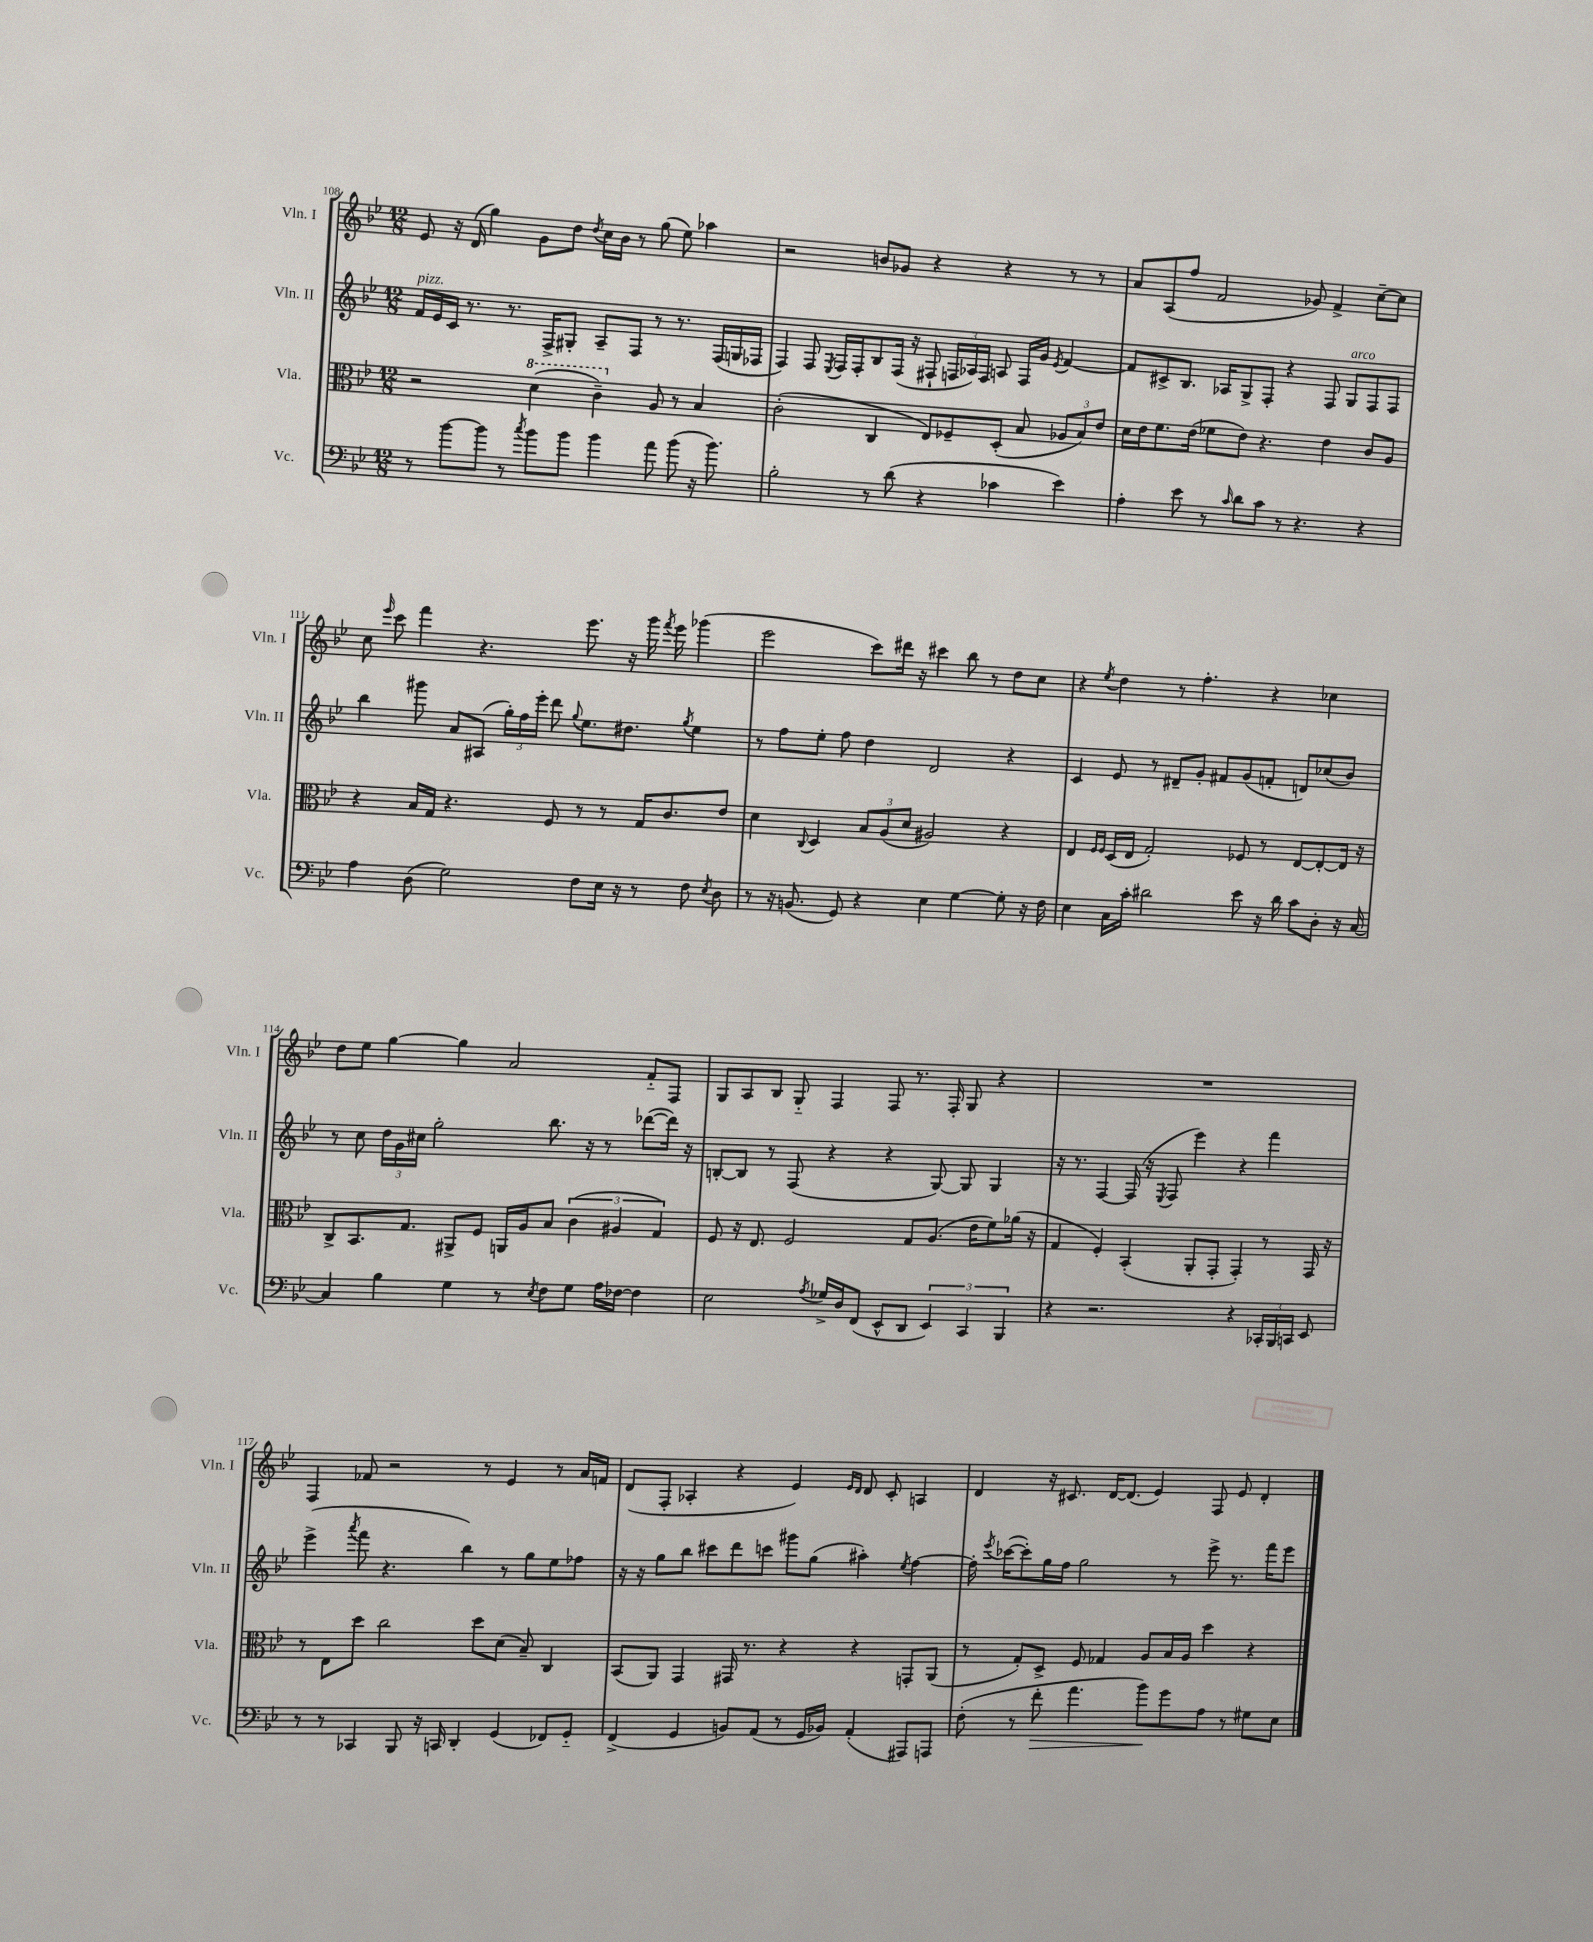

**kern	**kern	**kern	**kern
*staff4	*staff3	*staff2	*staff1
*clefF4	*clefC3	*clefG2	*clefG2
*k[b-e-]	*k[b-e-]	*k[b-e-]	*k[b-e-]
*M12/8	*M12/8	*M12/8	*M12/8
8r	2r	16f	8e-
.	.	16e-	.
[8b-	.	16c	16r
.	.	8.r	(16d
8b-]	.	.	4gg)
8r	.	8.r	.
8qcc	.	.	.
8b-	(4dd	.	8g
.	.	16F^	.
8b-	.	8G#'	8dd
.	.	.	8qdd
4b-	4cc~)	8A~	16cc
.	.	.	16b-
.	.	8F	8r
8a	8A	8r	(8gg
(8b-	8r	8.r	8ee-)
16r	4B-	.	4aa-
8.b-)	.	(16F	.
.	.	16G	.
.	.	16F-	.
=	=	=	=
2B-'	(2c'	4F)	2r
.	.	8F	.
.	.	8qE-	.
.	.	16F	.
.	.	16F'	.
8r	4C	8B-	8b
(8d	.	(16F	8g-
.	.	16r	.
4r	8E-)	8F#`	4r
.	8F-~	24F	.
.	.	24A-)	.
.	.	24F	.
4c-	(8D'	8A	4r
.	8B-	16F	.
.	.	16g	.
.	.	8qe-	.
4e-)	12A-	[4f	8r
.	12B-)	.	.
.	.	.	8r
.	12e-	.	.
=	=	=	=
4A'	16d	8f]	8a
.	16e-	.	.
.	8.f	8c#^	(8A
8e-	.	8.B-	8ff
.	(16e-	.	.
8r	8f-	.	2f
.	.	16A-	.
16qqc	.	.	.
8d	8e-)	8G^	.
8c	4.r	8F'	.
8r	.	4r	.
4.r	.	.	8g-)
.	4e-	8F	4f^
.	.	8G	.
4r	8c	8F	[8cc~
.	8A	8F	8cc]
=	=	=	=
4A	4r	4bb-	8cc
.	.	.	16qqeee-
.	.	.	8ccc
(8D	16B-	8ggg#	4fff
.	16G	.	.
2G)	4.r	8a	.
.	.	(8A#	4.r
.	.	24gg')	.
.	.	24ff	.
.	.	24eee-'	.
.	8F	8ddd	.
.	.	8qqgg	.
8F	8r	8.ee-	8.eee-
16E-	8r	.	.
16r	.	8.dd#	16r
8r	16G	.	16ggg
.	.	.	8qfff
.	8.c	.	16eee-
.	.	8qgg	.
8F	.	4ee-	(4ggg-
8qE-	.	.	.
8D	8e-	.	.
=	=	=	=
8r	4d	8r	2eee-
16r	.	8ff	.
(8.BB	.	.	.
.	8qqC	.	.
.	4D	8ee-'	.
8GG)	.	8ff	.
4r	12B-	4dd	8ccc)
.	(12A	.	.
.	.	.	16ddd#
.	12d	.	.
.	.	.	16r
4E-	2A#)	2d	4ccc#
[4G	.	.	8bb-
.	.	.	8r
8G']	4r	4r	8dd
16r	.	.	8cc
16F	.	.	.
=	=	=	=
4E-	4E-	4c	4r
.	16qqF	.	.
.	16qqF	.	8qee-
16C	(16D	8e-	4dd
16c'	16E-	.	.
2d#	2G')	8r	.
.	.	8d#~	8r
.	.	8g'	4.ff'
.	.	8f#	.
8e-	8F-	(8g	.
16r	8r	8f'	4r
16d#	.	.	.
8c	[8E-	8d)	.
8D'	8E-'_	(8cc-	4cc-
16r	16E-]	8b-)	.
[16C	16r	.	.
=	=	=	=
4C]	8C^	8r	8dd
.	8.BB-	8cc	8ee-
4B-	.	24dd	[4gg
.	.	24g	.
.	8.G	.	.
.	.	24cc#	.
.	.	2gg'	.
4G	8AA#^	.	4gg]
.	8F	.	.
8r	16AA	.	2a
.	16A	.	.
8qE-	.	.	.
8F	8B-	8.bb-	.
8G	(6c	.	.
.	.	16r	.
16A	.	8r	.
.	6A#	.	.
[16F-	.	.	.
4F-]	.	([8ddd-	8f'~
.	6G)	.	.
.	.	16ddd-])	8F
.	.	16r	.
=	=	=	=
2E-	8F	[8B'	8G
.	16r	8B]	8A
.	8.E-	.	.
.	.	8r	8B-
.	2F	(8F	8G'~
8qA	.	.	.
16G-^	.	4r	4F
16D	.	.	.
(8FF	.	.	.
8EE-^^	.	4r	8F
8DD	8G	.	8.r
6EE-)	(8.A	[8G)	.
.	.	.	16F'
.	.	8G]	8G
6CC	.	.	.
.	16e-	.	.
.	8f)	4G	4r
6BBB-	.	.	.
.	(16a-	.	.
.	16r	.	.
=	=	=	=
4r	4G	16r	1.r
.	.	8.r	.
2.r	4F')	[4F	.
.	(4BB-'	(16F]	.
.	.	16r	.
.	.	8qE-	.
.	.	8F	.
.	8AA'	4eee-)	.
.	8GG'	.	.
4r	4GG')	4r	.
24CC-'	8r	4fff	.
24BBB-	.	.	.
24CC	.	.	.
8EE-	16GG	.	.
.	16r	.	.
=	=	=	=
8r	8r	(4eee-^	4F
8r	8E-	.	.
.	.	8qaaa	.
4CC-	8dd	8fff	8f-
.	2cc	4.r	2r
8BBB-	.	.	.
16r	.	.	.
16CC	.	.	.
4DD'	.	4bb-)	.
.	8dd	.	8r
(4GG	(8d	8r	4e-
.	8B-~)	8gg	.
8FF-)	4C	8ee-	8r
8GG'~	.	8ff-	16a
.	.	.	16f
=	=	=	=
(4FF^	(8BB-	16r	(8d
.	.	16r	.
.	8AA)	8gg	8F'
4GG	4GG	8bb-	4A-'
.	.	8ccc#	.
8BB)	16GG#	8ddd	4r
.	8.r	.	.
(8AA	.	8ccc	.
8r	4r	8ggg#	4e-)
16GG	.	(8gg	.
16BB-)	.	.	.
.	.	.	16qqe-
.	.	.	16qqd
(4AA'	4r	4aa#')	8d
.	.	.	8c'
.	.	8qee-	.
8AAA#)	8GG'	[4ff	4A
8AAA	(8AA	.	.
=	=	=	=
(8F'	8r	16ff']	4d
.	.	8qeee-	.
.	.	([16ccc-	.
8r	8G')	8ccc-'])	.
8f'	8D^	16gg	16r
.	.	16ff	8.c#
4.a	8F	2gg	.
.	4G-	.	[16d
.	.	.	(8.d]
8b-)	8A	.	4e-)
8g	16B-	8r	.
.	16A	.	.
8A	4dd	8eee-^	8F
8r	.	8.r	8e-
8G#	4r	.	4d'
.	.	16fff	.
8E-	.	8eee-	.
==	==	==	==
*-	*-	*-	*-
